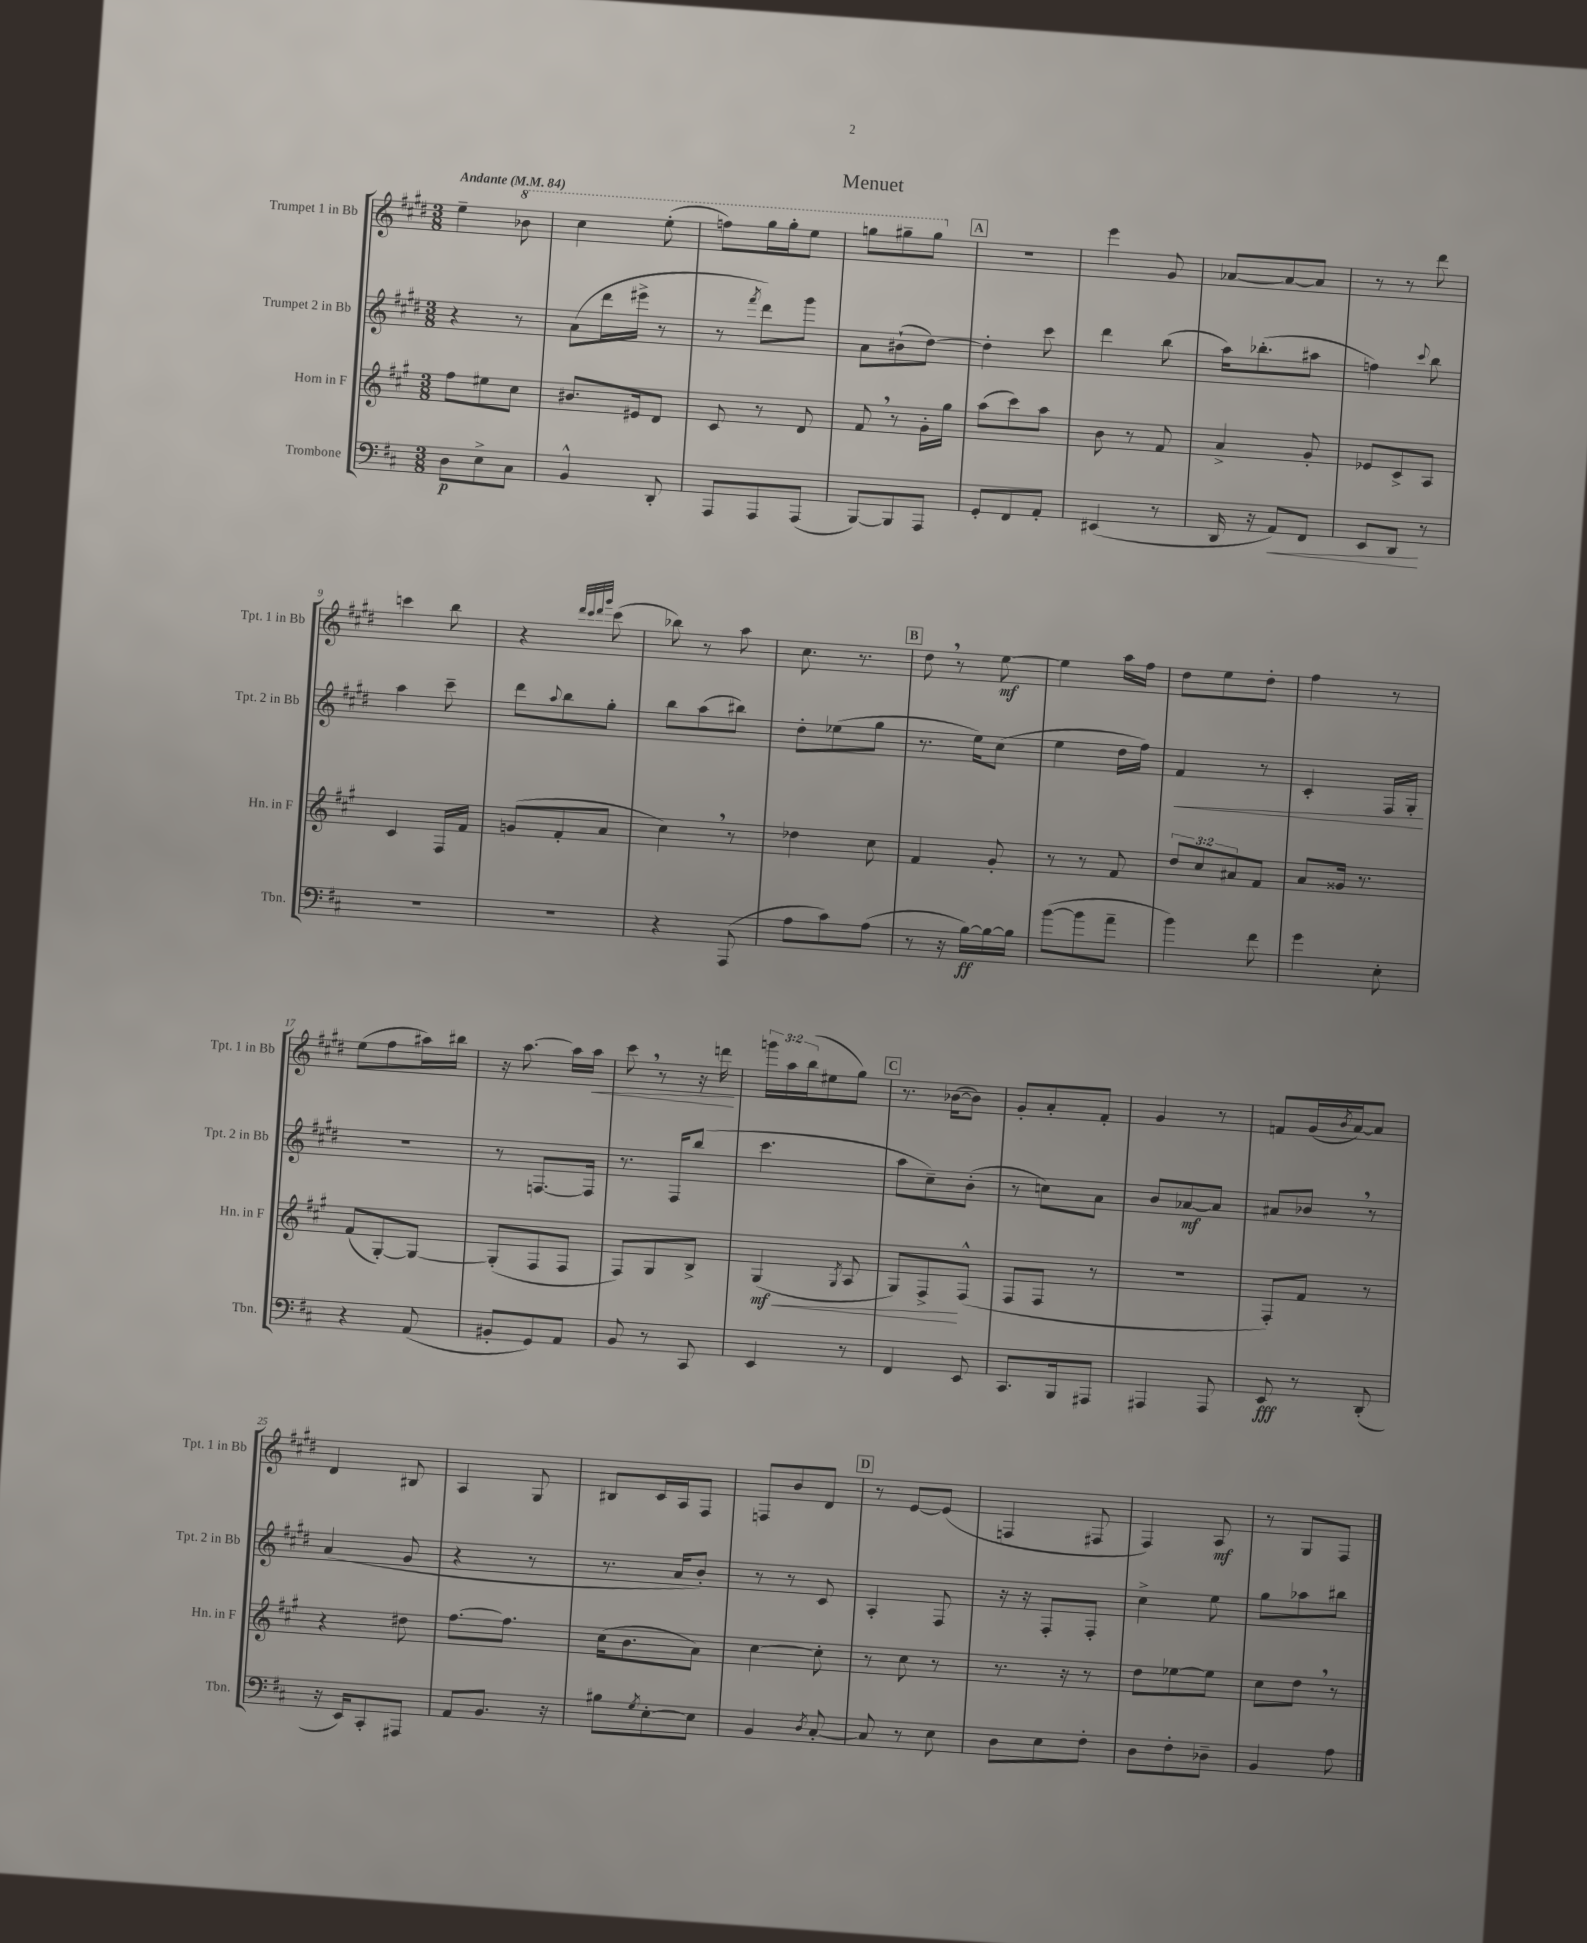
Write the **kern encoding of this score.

**kern	**dynam	**kern	**dynam	**kern	**dynam	**kern	**dynam
*part4	*part4	*part3	*part3	*part2	*part2	*part1	*part1
*staff4	*staff4	*staff3	*staff3	*staff2	*staff2	*staff1	*staff1
*I"Trombone	*	*I"Horn in F	*	*I"Trumpet 2 in Bb	*	*I"Trumpet 1 in Bb	*
*I'Tbn.	*	*I'Hn. in F	*	*I'Tpt. 2 in Bb	*	*I'Tpt. 1 in Bb	*
*clefF4	*	*clefG2	*	*clefG2	*	*clefG2	*
*k[f#c#]	*	*k[f#c#g#]	*	*k[f#c#g#d#]	*	*k[f#c#g#d#]	*
*M3/8	*	*M3/8	*	*M3/8	*	*M3/8	*
*MM84	*	*MM84	*	*MM84	*	*MM84	*
=1	=1	=1	=1	=1	=1	=1	=1
!	!	!	!	!	!	!LO:TX:a:B:t=Andante	!
8D\L	p	8ff#\L	.	4r	.	4ee~\	.
8E^\	.	8ee#X\	.	.	.	.	.
*	*	*	*	*	*	*8va	*
8C#\J	.	8cc#\J	.	8r	.	8bb-X\	.
=2	=2	=2	=2	=2	=2	=2	=2
4BB^^/	.	8.b#X/L	.	(8a\L	.	4ccc#\	.
.	.	.	.	16ddd#\L	.	.	.
.	.	16e#X/k	.	16eee#X^\JJ	.	.	.
8DD'/	.	8d/J	.	8r	.	(8eee'\	.
=3	=3	=3	=3	=3	=3	=3	=3
8AAA/L	.	8c#/	.	8r	.	8fffn\L)	.
.	.	.	.	8qfff#/	.	.	.
8AAA/	.	8r	.	8ddd#\L)	.	16ggg#\L	.
.	.	.	.	.	.	16ggg#'\J	.
(8AAA/J	.	8d/	.	8ggg#\J	.	8eee\J	.
=4	=4	=4	=4	=4	=4	=4	=4
[8BBB/L)	.	8f#,/	.	8a\L	.	8gggn\L	.
8BBB/]	.	8r	.	(8b#X`\	.	8ggg#X~\	.
8AAA/J	.	16g#'\LL	.	[8dd#\J)	.	8ggg#\J	.
.	.	16gg#\JJ	.	.	.	.	.
!!LO:REH:place=s1:t=A
=5	=5	=5	=5	=5	=5	=5	=5
*	*	*	*	*	*	*X8va	*
8GG'/L	.	(8aa\L	.	4dd#'\]	.	4.r	.
8FF#/	.	8ccc#\)	.	.	.	.	.
8AA'/J	.	8aa\J	.	8ccc#\	.	.	.
=6	=6	=6	=6	=6	=6	=6	=6
(4EE#X/	.	8b\	.	4ddd#\	.	4eee\	.
.	.	8r	.	.	.	.	.
8r	.	8f#/	.	(8bb\	.	8g#/	.
=7	=7	=7	=7	=7	=7	=7	=7
16DD/	.	4a^/	.	16aa\KL)	.	[8a-X/L	.
16r	.	.	.	(8.bb-X'\	.	.	.
!	!LO:HP:b	!	!	!	!	!	!
8AA/L)	<	.	.	.	.	8a-/_	.
8FF#/J	.	8g#'/	.	8aa#X\J	.	8a-/J]	.
=8	=8	=8	=8	=8	=8	=8	=8
8EE/L	.	8e-X/L	.	4ffn\)	.	8r	.
8DD/J	.	8c#^/	.	.	.	8r	.
.	.	.	.	8qqccc#/	.	.	.
8r	[	8A/J	.	8bb\	.	8ddd#\	.
!!LO:LB:g=z
=9	=9	=9	=9	=9	=9	=9	=9
4.r	.	4c#/	.	4aa\	.	4cccn\	.
.	.	16F#/LL	.	8ccc#~\	.	8bb\	.
.	.	16f#/JJ	.	.	.	.	.
=10	=10	=10	=10	=10	=10	=10	=10
4.r	.	(8gn/L	.	8ddd#\L	.	4r	.
.	.	.	.	8qqaa/	.	.	.
.	.	8f#'/	.	8bb\	.	.	.
.	.	.	.	.	.	32qqddd#/LLL	.
.	.	.	.	.	.	32qqccc#/	.
.	.	.	.	.	.	32qqddd#/	.
.	.	.	.	.	.	32qqggg#/JJJ	.
.	.	8a/J	.	8gg#'\J	.	(8ccc#\	.
=11	=11	=11	=11	=11	=11	=11	=11
4r	.	4cc#,\)	.	8bb\L	.	8bb-X\)	.
.	.	.	.	(8aa\	.	8r	.
(8AAA/	.	8r	.	8bb#X\J)	.	8aa\	.
=12	=12	=12	=12	=12	=12	=12	=12
8A\L	.	4dd-X\	.	8dd#'\L	.	8.cc#\	.
8c#\)	.	.	.	(8ee-X\	.	.	.
.	.	.	.	.	.	8.r	.
(8A\J	.	8cc#\	.	8gg#\J	.	.	.
!!LO:REH:place=s1:t=B
=13	=13	=13	=13	=13	=13	=13	=13
8r	.	4f#/	.	8.r	.	8dd#,\	.
16r	.	.	.	.	.	8r	.
[16B\LL)	ff	.	.	16ee\KL)	.	.	.
16B\_	.	8g#'/	.	(8cc#\J	.	[8ee\	mf
16B\JJ]	.	.	.	.	.	.	.
=14	=14	=14	=14	=14	=14	=14	=14
([8b\L	.	8r	.	4ee\	.	4ee\]	.
8b\]	.	8r	.	.	.	.	.
8a~\J	.	8f#/	.	16dd#\LL	.	16aa\LL	.
.	.	.	.	16ff#\JJ)	.	16ff#\JJ	.
=15	=15	=15	=15	=15	=15	=15	=15
!	!	!	!	!	!LO:HP:b	!	!
4b\)	.	12dd/L	.	4f#/	<	8dd#\L	.
.	.	12cc#/	.	.	.	.	.
.	.	.	.	.	.	8ee\	.
.	.	12a#X/	.	.	.	.	.
8f#\	.	8f#/J	.	8r	.	8dd#'\J	.
=16	=16	=16	=16	=16	=16	=16	=16
4g\	.	8a/L	.	4c#'/	.	4ff#\	.
.	.	16g##X/Jk	.	.	.	.	.
.	.	8.r	.	.	.	.	.
8E'\	.	.	.	16F#/LL	.	8r	.
.	.	.	.	16G#'/JJ	.	.	.
.	.	.	.	.	[	.	.
!!LO:LB:g=z
=17	=17	=17	=17	=17	=17	=17	=17
4r	.	(8f#/L	.	4.r	.	(8ee\L	.
.	.	[8G#'/)	.	.	.	8ff#\	.
(8AA/	.	8G#/J_	.	.	.	16aa#X\L)	.
.	.	.	.	.	.	16bb#X\JJ	.
=18	=18	=18	=18	=18	=18	=18	=18
8BB#X'/L	.	(8G#'/L]	.	8r	.	16r	.
.	.	.	.	.	.	[8.aa\	.
8GG/)	.	8F#/	.	[8.Fn/L	.	.	.
8AA/J	.	8F#/J	.	.	.	16aa\LL]	.
!	!	!	!	!	!	!	!LO:HP:b
.	.	.	.	16F/Jk]	.	16aa\JJ	<
=19	=19	=19	=19	=19	=19	=19	=19
8BB/	.	8F#/L)	.	8.r	.	8ccc#,\	.
8r	.	8G#/	.	.	.	8r	.
.	.	.	.	16F#/KL	.	.	.
8CC#/	.	8B^/J	.	(8bb/J	.	16r	.
.	.	.	.	.	.	16dddn\	.
.	.	.	.	.	.	.	[
=20	=20	=20	=20	=20	=20	=20	=20
!	!	!	!LO:HP:b	!	!	!	!
4EE/	.	(4G#/	< mf	4.ccc#\	.	24gggn\LL	.
.	.	.	.	.	.	24aa\	.
.	.	.	.	.	.	(24bb\J	.
.	.	.	.	.	.	8ee#X\	.
.	.	8qG#/	.	.	.	.	.
8r	.	8A/	.	.	.	8gg#\J)	.
!!LO:REH:place=s1:t=C
=21	=21	=21	=21	=21	=21	=21	=21
4FF#/	.	8G#/L)	.	8aa\L	.	8.r	.
.	.	8F#^/	.	8cc#~\)	.	.	.
.	.	.	.	.	.	([16b-X\KL	.
8EE/	.	(8F#^^/J	[	(8b'\J	.	8b-\J])	.
=22	=22	=22	=22	=22	=22	=22	=22
8.CC#/L	.	8F#/L	.	8r	.	8g#'/L	.
.	.	8F#/J	.	8ccn\L)	.	8a'/	.
16BBB/k	.	.	.	.	.	.	.
8AAA#X/J	.	8r	.	8a\J	.	8f#'/J	.
=23	=23	=23	=23	=23	=23	=23	=23
4AAA#X/	.	4.r	.	8b/L	.	4g#/	.
.	.	.	.	[8a-X/	mf	.	.
8AAA#/	.	.	.	8a-/J]	.	8r	.
=24	=24	=24	=24	=24	=24	=24	=24
8EE/	fff	8F#'/L)	.	8a#X/L	.	8fn/L	.
8r	.	8f#/J	.	8b-X,/J	.	(16g#/L	.
.	.	.	.	.	.	8qb/	.
.	.	.	.	.	.	[16a/J)	.
(8DD'/	.	8r	.	8r	.	8a/J]	.
!!LO:LB:g=z
=25	=25	=25	=25	=25	=25	=25	=25
16r	.	4r	.	(4a/	.	4d#/	.
16EE/KL)	.	.	.	.	.	.	.
8CC#'/	.	.	.	.	.	.	.
8AAA#X/J	.	8dd#X\	.	8g#/	.	8B#X/	.
=26	=26	=26	=26	=26	=26	=26	=26
8AA/L	.	[8.ff#\L	.	4r	.	4A/	.
8.BB/J	.	.	.	.	.	.	.
.	.	8.ff#\J]	.	.	.	.	.
.	.	.	.	8r	.	8G#/	.
16r	.	.	.	.	.	.	.
=27	=27	=27	=27	=27	=27	=27	=27
8B#X\L	.	(16cc#\KL	.	8.r	.	8B#X/L	.
.	.	8.b\	.	.	.	.	.
8qG/	.	.	.	.	.	.	.
[8E'\	.	.	.	.	.	16c#/L	.
.	.	.	.	16a/KL	.	16A/J	.
8E\J]	.	8a\J)	.	8b'/J)	.	8F#/J	.
=28	=28	=28	=28	=28	=28	=28	=28
4BB/	.	[4cc#\	.	8r	.	8Fn/L	.
.	.	.	.	8r	.	8b/	.
8qD/	.	.	.	.	.	.	.
[8C#'/	.	8cc#'\]	.	8c#/	.	8d#/J	.
!!LO:REH:place=s1:t=D
=29	=29	=29	=29	=29	=29	=29	=29
8C#/]	.	8r	.	4A'/	.	8r	.
8r	.	8cc#\	.	.	.	[8e/L	.
8E\	.	8r	.	8F#/	.	(8e/J]	.
=30	=30	=30	=30	=30	=30	=30	=30
8D\L	.	8.r	.	16r	.	4Fn/	.
.	.	.	.	16r	.	.	.
8E\	.	.	.	8F#'/L	.	.	.
.	.	16r	.	.	.	.	.
8F#'\J	.	8r	.	8F#'/J	.	8F#X/	.
=31	=31	=31	=31	=31	=31	=31	=31
8D\L	.	8dd\L	.	4cc#^\	.	4F#/)	.
8F#'\	.	[8ee-X\	.	.	.	.	.
8D-X~\J	.	8ee-\J]	.	8ee\	.	8A/	mf
=32	=32	=32	=32	=32	=32	=32	=32
4BB/	.	8cc#\L	.	8gg#\L	.	8r	.
.	.	8dd,\J	.	8aa-X\	.	8G#/L	.
8A\	.	8r	.	8bb#X\J	.	8F#/J	.
==	==	==	==	==	==	==	==
*-	*-	*-	*-	*-	*-	*-	*-
